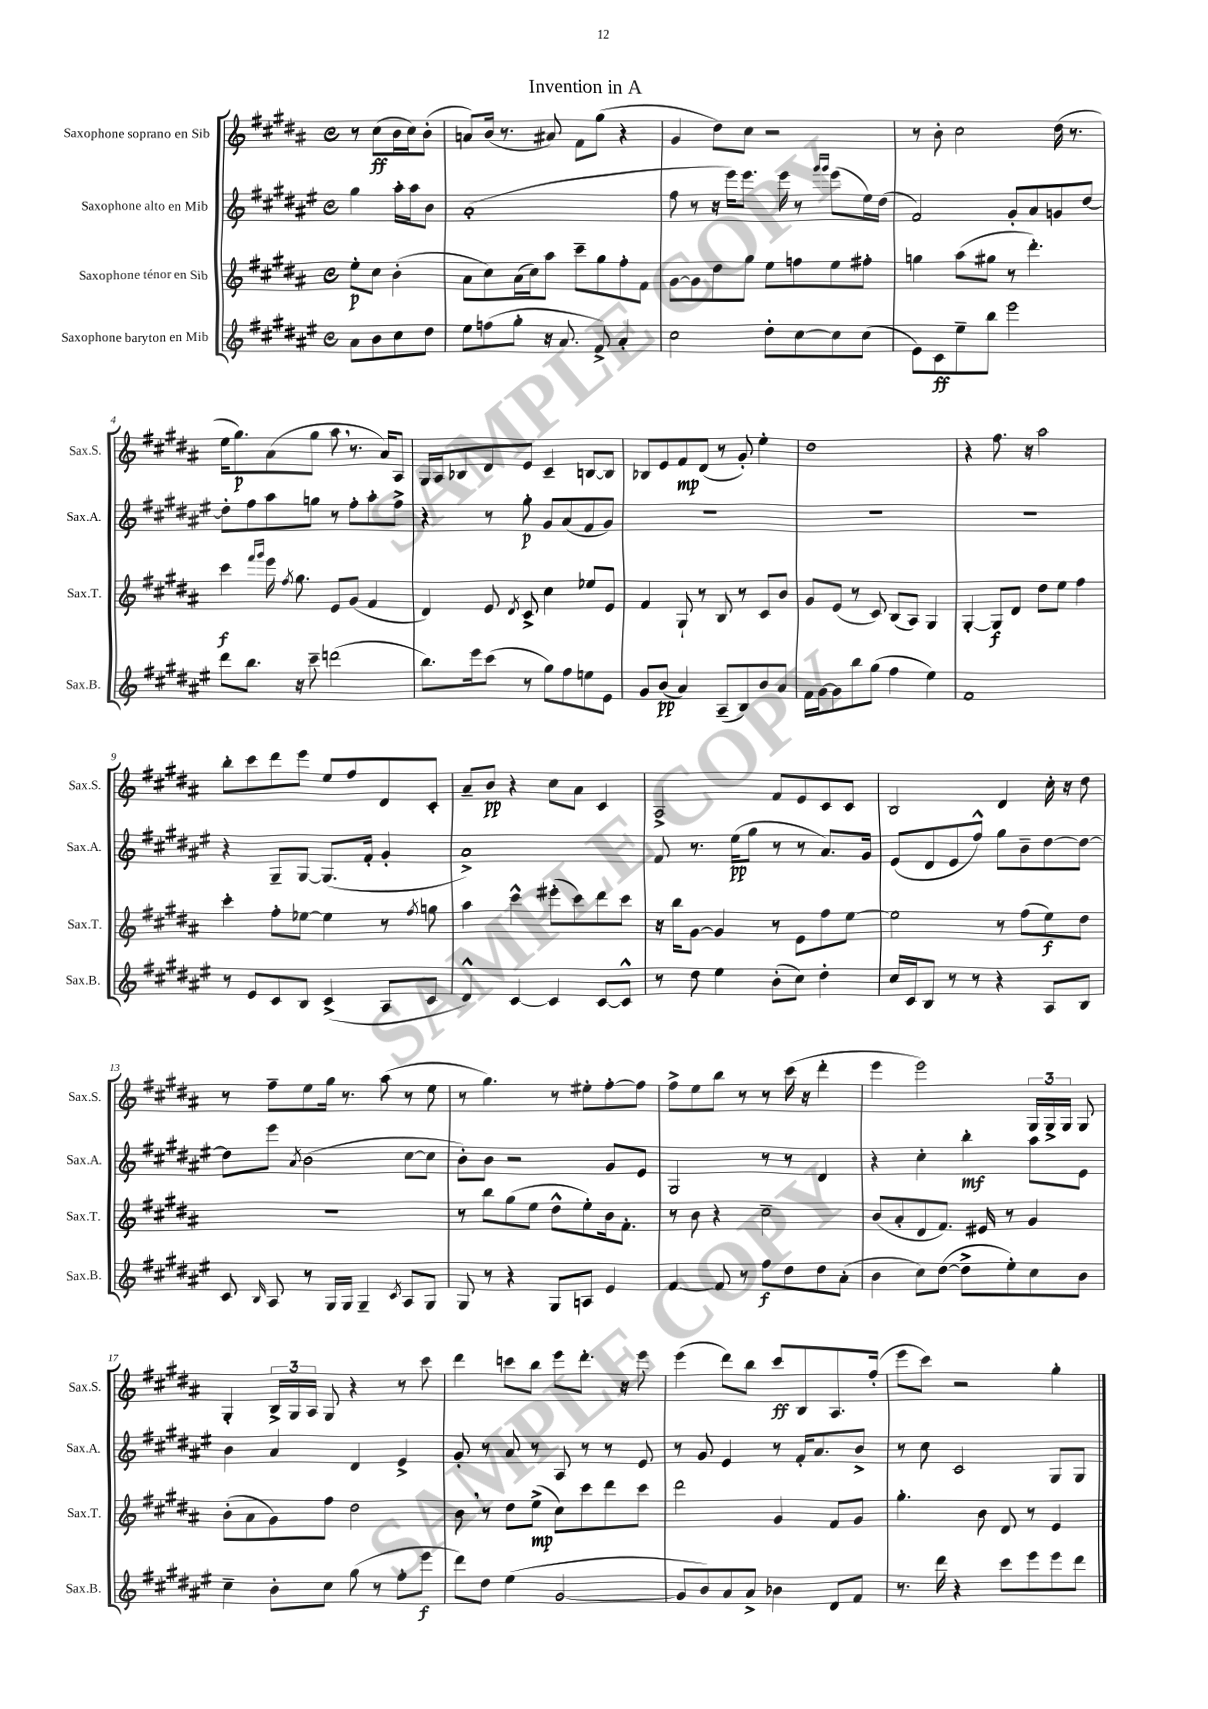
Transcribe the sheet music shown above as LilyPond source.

\header { title = "Invention in A" }
<<
\new StaffGroup <<
\new Staff = "s0" \with { instrumentName = "Saxophone soprano en Sib" shortInstrumentName = "Sax.S." } {
    \clef treble \key b \major \defaultTimeSignature \time 4/4 \partial 2
    \autoBeamOff r8 cis''8[\ff( b'16 cis''16) b'8]-.( |
    a'8[) b'16]( r8. ais'8) fis'8[ gis''8]( r4 |
    gis'4 dis''8[) cis''8] r2 |
    r8 b'8-. cis''2 dis''16( r8. |
    e''16[ gis''8.\p) ais'8( gis''8] ais''8 \breathe r8. ais'16[) ais8] |
    gis16[ ais16 bes8 dis'8 e'8] cis'4-- b8[~ b8] |
    bes8[ e'8 fis'8\mp dis'8]( r8 gis'8-.) e''4-. |
    dis''1 |
    r4 fis''8. r16 ais''2 |
    b''8[-. cis'''8 dis'''8 e'''8] e''8[ fis''8 dis'8 cis'8]-. |
    ais'8[-- b'8]\pp r4 cis''8[ ais'8] cis'4 |
    ais2-> fis'8[ e'8 cis'8 cis'8] |
    b2 dis'4 cis''16-. r16 dis''8 |
    r8 fis''8[-- e''8 gis''16] r8. ais''8( r8 e''8 |
    r8 gis''4.) r8 eis''8[-. fis''8~-. fis''8] |
    fis''8[-> e''8 b''8] r8 r8 cis'''16( r16 dis'''4-. |
    e'''4 e'''2) \tuplet 3/2 { gis16[ gis16-> gis16] } gis8 |
    gis4-. \tuplet 3/2 { b16[-> gis16 ais16] } gis8 r4 r8 cis'''8 |
    dis'''4 c'''8[ b''8] e'''8[ dis'''8.]-. r16 e'''8 |
    e'''4( dis'''8[) b''8] cis'''8[\ff b8 ais8. fis''16]-.( |
    e'''8[ cis'''8]) r2 gis''4-. \bar "|." |
}
\new Staff = "s1" \with { instrumentName = "Saxophone alto en Mib" shortInstrumentName = "Sax.A." } {
    \clef treble \key fis \major \defaultTimeSignature \time 4/4 \partial 2
    \autoBeamOff gis''4 ais''16[-. ais''16 b'8] |
    ais'1-.( |
    fis''8 r8 r16 eis'''16[) eis'''8.] eis'''16 r8 \grace { gis'''16[ gis'''16] } eis'''8[( eis''16) dis''16]( |
    fis'2) gis'8[-. ais'8 g'8 dis''8]~ |
    dis''8[-. fis''8 ais''8 g''8] r8 fis''8[-. ais''8-. fis''8]-> |
    r4 r8 gis''8-.\p gis'8[ ais'8( fis'8 gis'8]) |
    R1 |
    R1 |
    R1 |
    r4 gis8[-- gis8]~ gis8.[( fis'16]-. gis'4-. |
    ais'1->) |
    fis'8 r8. eis''16[\pp( gis''8] r8 r8 ais'8.[) gis'16] |
    eis'8[( dis'8 eis'8 fis''8]-^) gis''8[ b'8-- dis''8~ dis''8]~ |
    dis''8[ eis'''8] \acciaccatura { ais'8 } b'2( cis''8[~ cis''8] |
    b'8[-.) b'8] r2 gis'8[ eis'8] |
    gis2 r8 r8 dis'4 |
    r4 cis''4-. b''4-.\mf ais''8[ eis'8] |
    b'4 ais'4 dis'4 eis'4-> |
    gis'8-. r8 ais'8 r8 ais8 r8 r8 eis'8 |
    r8 gis'8 eis'4 r8 fis'16[-. ais'8. b'8]-> |
    r8 cis''8 cis'2 gis8[ gis8] \bar "|." |
}
\new Staff = "s2" \with { instrumentName = "Saxophone ténor en Sib" shortInstrumentName = "Sax.T." } {
    \clef treble \key b \major \defaultTimeSignature \time 4/4 \partial 2
    \autoBeamOff e''8[-.\p cis''8] b'4-.( |
    ais'8[ cis''8) ais'16( cis''16) ais''8] cis'''8[-- gis''8 fis''8-. fis'8] |
    gis'8[~ gis'8 dis''8 gis''8] e''8[ f''8 e''8 fis''8]-. |
    g''4 ais''8[( gis''8] r8 dis'''4.-.) |
    cis'''4\f \grace { fis'''16[ gis'''16] } e'''16 \acciaccatura { fis''8 } gis''8. e'8[ gis'8]( fis'4 |
    dis'4) e'8 \acciaccatura { dis'8 } cis'8-> cis''4 ees''8[ e'8] |
    fis'4 gis8-! r8 b8 r8 cis'8[ b'8] |
    gis'8[ e'8]( r8 cis'8) b8[( ais8]) gis4 |
    gis4~-. gis8[\f dis'8] dis''8[ e''8] fis''4 |
    cis'''4-. fis''8[-. ees''8]~ ees''4 r8 \acciaccatura { fis''8 } g''8 |
    ais''4 cis'''4-^ eis'''8[-.( cis'''8) dis'''8 cis'''8] |
    r16 b''16[ gis'8]~ gis'4 r8 e'8[ fis''8 e''8]~ |
    e''2 r8 fis''8[( e''8\f) dis''8] |
    R1 |
    r8 b''8[ gis''8( e''8] dis''8[-^ e''8-.) b'16 fis'8.]-. |
    r8 b'8 r4 cis''2-- |
    b'8[( ais'8-. dis'8 fis'8.]) eis'16 r8 gis'4 |
    b'8[-.( ais'8 gis'8) fis''8] dis''2 |
    b'8 \breathe r8 dis''8[ e''8]->\mp( cis''8[) cis'''8 dis'''8 cis'''8] |
    dis'''2 gis'4 fis'8[ gis'8] |
    gis''4.-. b'8 dis'8 r8 e'4 \bar "|." |
}
\new Staff = "s3" \with { instrumentName = "Saxophone baryton en Mib" shortInstrumentName = "Sax.B." } {
    \clef treble \key fis \major \defaultTimeSignature \time 4/4 \partial 2
    \autoBeamOff ais'8[ b'8 cis''8 dis''8] |
    eis''8[ f''8( gis''8]-. r16 ais'8. fis'8->) ais'4-. |
    cis''2 dis''8[-. cis''8~ cis''8 cis''8]( |
    eis'8[) cis'8\ff eis''8-- b''8] eis'''2 |
    dis'''8[ b''8.] r16 cis'''8-- d'''2( |
    b''8.[) eis'''16 cis'''8]( r8 gis''8[) fis''8 e''8 eis'8] |
    gis'8[ b'8]\pp( ais'4) ais8[--( b8) b'8 ais'8] |
    fis'16[ gis'16~ gis'8 b''8 gis''8]( fis''4 eis''4) |
    fis'1 |
    r8 eis'8[ cis'8 b8] cis'4->( ais8[ cis'8] |
    dis'4-^) cis'4~ cis'4 cis'8[~ cis'8]-^ |
    r8 dis''8 eis''4 b'8[-.( cis''8]) dis''4-. |
    cis''16[ cis'16 b8] r8 r8 r4 ais8[ b8] |
    cis'8 \grace { b16 } ais8 r8 gis16[ gis16] gis4-- \acciaccatura { cis'8 } ais8[ gis8] |
    gis8 r8 r4 gis8[ a8] eis'4 |
    fis'4~ fis'8 r8 fis''8[\f dis''8 dis''8 ais'8]-.( |
    b'4 cis''8[) dis''8]~( dis''8[-> eis''8-.) cis''8 b'8] |
    cis''4-- b'8[-. cis''8] gis''8( r8 fis''8[-. eis'''8]\f |
    dis'''8[) dis''8] eis''4( gis'2~ |
    gis'8[ b'8) ais'8 ais'8]-> bes'4 dis'8[ fis'8] |
    r8. dis'''16 r4 cis'''8[ eis'''8 eis'''8 dis'''8] \bar "|." |
}
>>
>>
